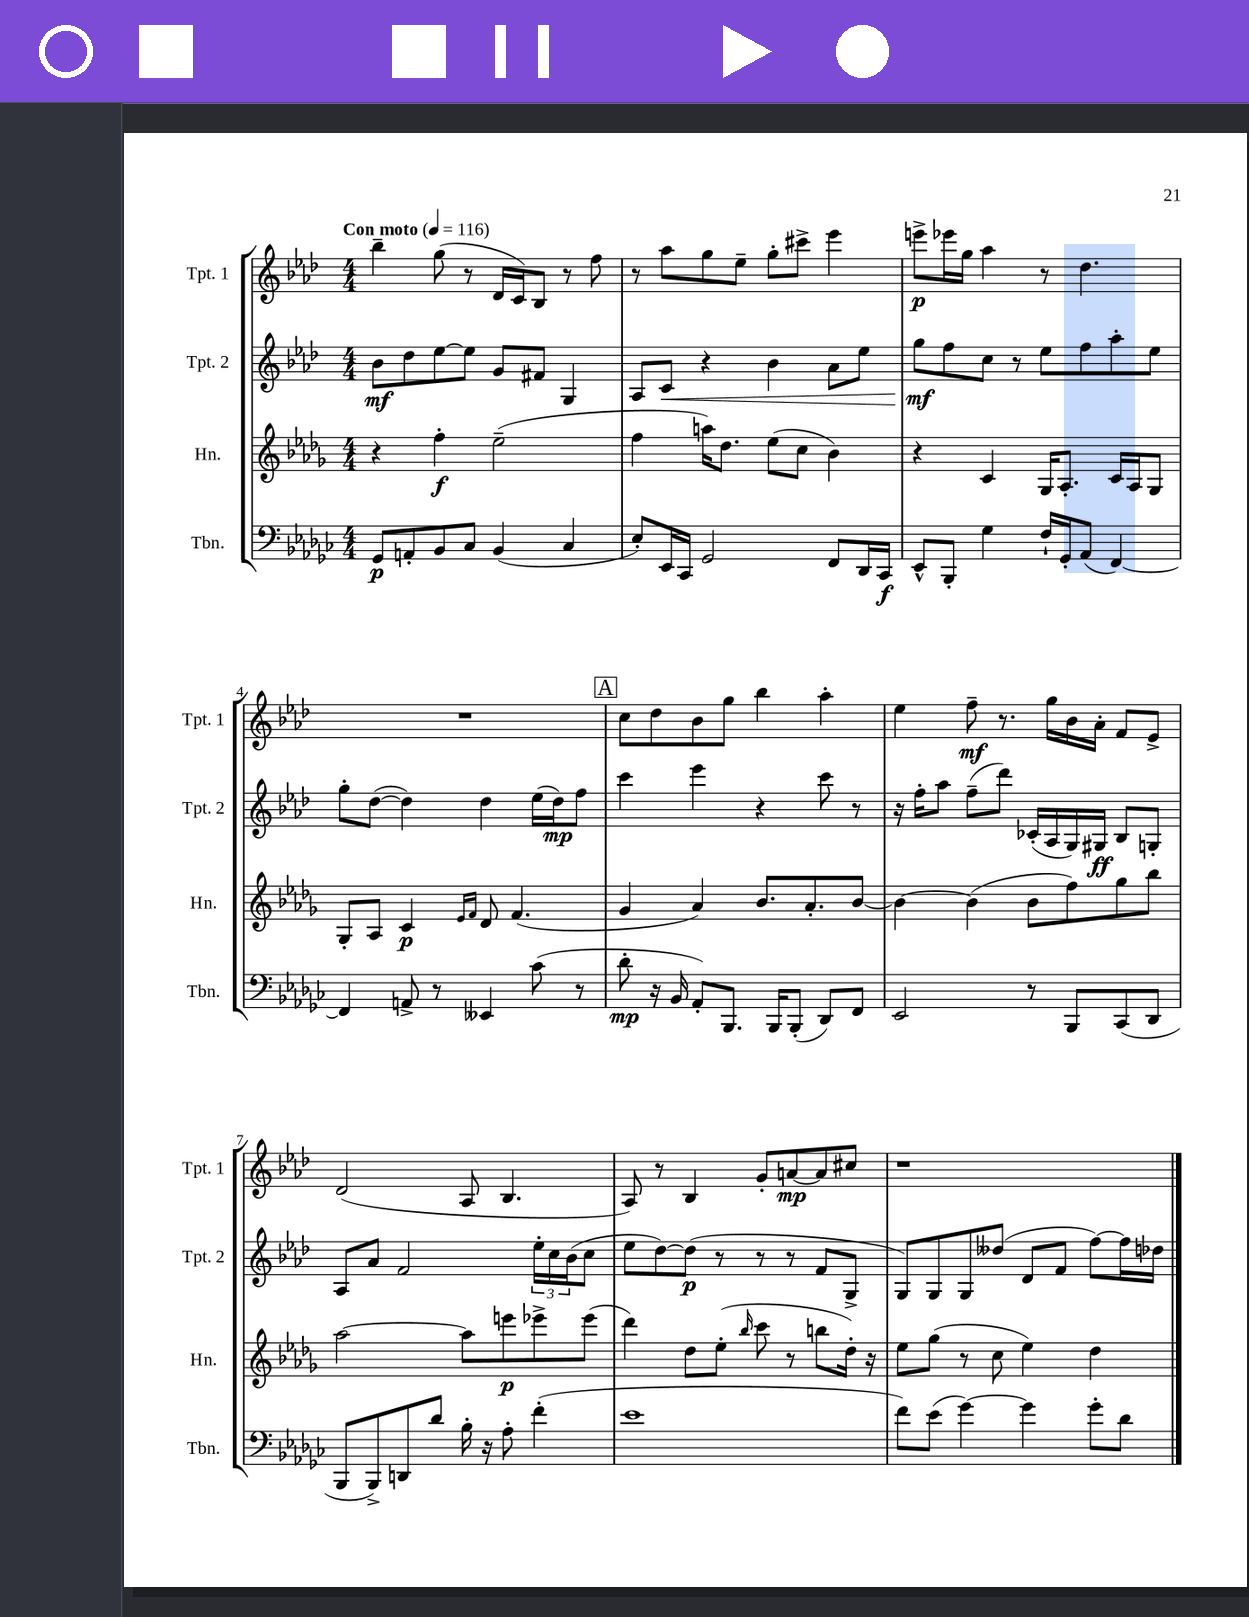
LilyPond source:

<<
\new StaffGroup <<
\new Staff = "s0" \with { instrumentName = "Tpt. 1" shortInstrumentName = "Tpt. 1" } {
    \clef treble \key aes \major \numericTimeSignature \time 4/4 \tempo "Con moto" 4 = 116
    bes''4-- g''8( r8 des'16 c'16) bes8 r8 f''8 |
    r8 aes''8 g''8 ees''8-- g''8-. cis'''8-> ees'''4 |
    e'''8->\p ees'''16 g''16 aes''4 r8 des''4. |
    R1 |
    \mark \markup { \box "A" } c''8 des''8 bes'8 g''8 bes''4 aes''4-. |
    ees''4 f''8--\mf r8. g''16 bes'16 aes'16-. f'8 ees'8-> |
    des'2( aes8 bes4. |
    aes8) r8 bes4 g'8-. a'8~\mp a'8 cis''8 |
    r1 \bar "|." |
}
\new Staff = "s1" \with { instrumentName = "Tpt. 2" shortInstrumentName = "Tpt. 2" } {
    \clef treble \key aes \major \numericTimeSignature \time 4/4
    bes'8\mf des''8 ees''8~ ees''8 g'8 fis'8 g4 |
    aes8 c'8\< r4 bes'4 aes'8 ees''8 |
    g''8\mf\! f''8 c''8 r8 ees''8 f''8 aes''8-. ees''8 |
    g''8-. des''8~( des''4) des''4 ees''16( des''16\mp) f''8 |
    \mark \markup { \box "A" } c'''4 ees'''4 r4 c'''8 r8 |
    r16 f''16-. aes''8 f''8--( des'''8) ces'16-.( aes16 g16) gis16\ff bes8 g8-. |
    aes8 aes'8 f'2 \tuplet 3/2 { ees''16-. c''16 bes'16( } c''8 |
    ees''8 des''8~) des''8\p( r8 r8 r8 f'8 g8-> |
    g8) g8 g8 deses''8( des'8 f'8 f''8~) f''16 des''16 \bar "|." |
}
\new Staff = "s2" \with { instrumentName = "Hn." shortInstrumentName = "Hn." } {
    \clef treble \key des \major \numericTimeSignature \time 4/4
    r4 f''4-.\f ees''2--( |
    f''4 a''16) des''8. ees''8( c''8 bes'4) |
    r4 c'4 ges16 aes8.-. c'16 aes16 ges8 |
    ges8-. aes8 c'4\p \grace { ees'16 f'16 } des'8 f'4.( |
    \mark \markup { \box "A" } ges'4 aes'4) bes'8. aes'8.-. bes'8~ |
    bes'4~ bes'4( bes'8 f''8) ges''8 bes''8 |
    aes''2~ aes''8 e'''8\p ees'''8-> ees'''8( |
    des'''4) des''8 ees''8-.( \grace { bes''16 } c'''8 r8 b''8 des''16-.) r16 |
    ees''8 ges''8( r8 c''8 ees''4) des''4 \bar "|." |
}
\new Staff = "s3" \with { instrumentName = "Tbn." shortInstrumentName = "Tbn." } {
    \clef bass \key ges \major \numericTimeSignature \time 4/4
    ges,8\p a,8-. bes,8 ces8 bes,4( ces4 |
    ees8-.) ees,16 ces,16 ges,2 f,8 des,16 ces,16\f |
    ees,8-^ bes,,8-. ges4 f16-! ges,16-. aes,8( f,4~) |
    f,4 a,8-> r8 eeses,4 ces'8( r8 |
    \mark \markup { \box "A" } des'8-.\mp r16 bes,16 aes,8-.) bes,,8. bes,,16 bes,,8-.( des,8) f,8 |
    ees,2 r8 bes,,8 ces,8( des,8 |
    bes,,8 bes,,8->) d,8 des'8 bes16-. r16 aes8-. f'4-.( |
    ees'1 |
    f'8) ees'8( ges'4~) ges'4 ges'8-. des'8 \bar "|." |
}
>>
>>
